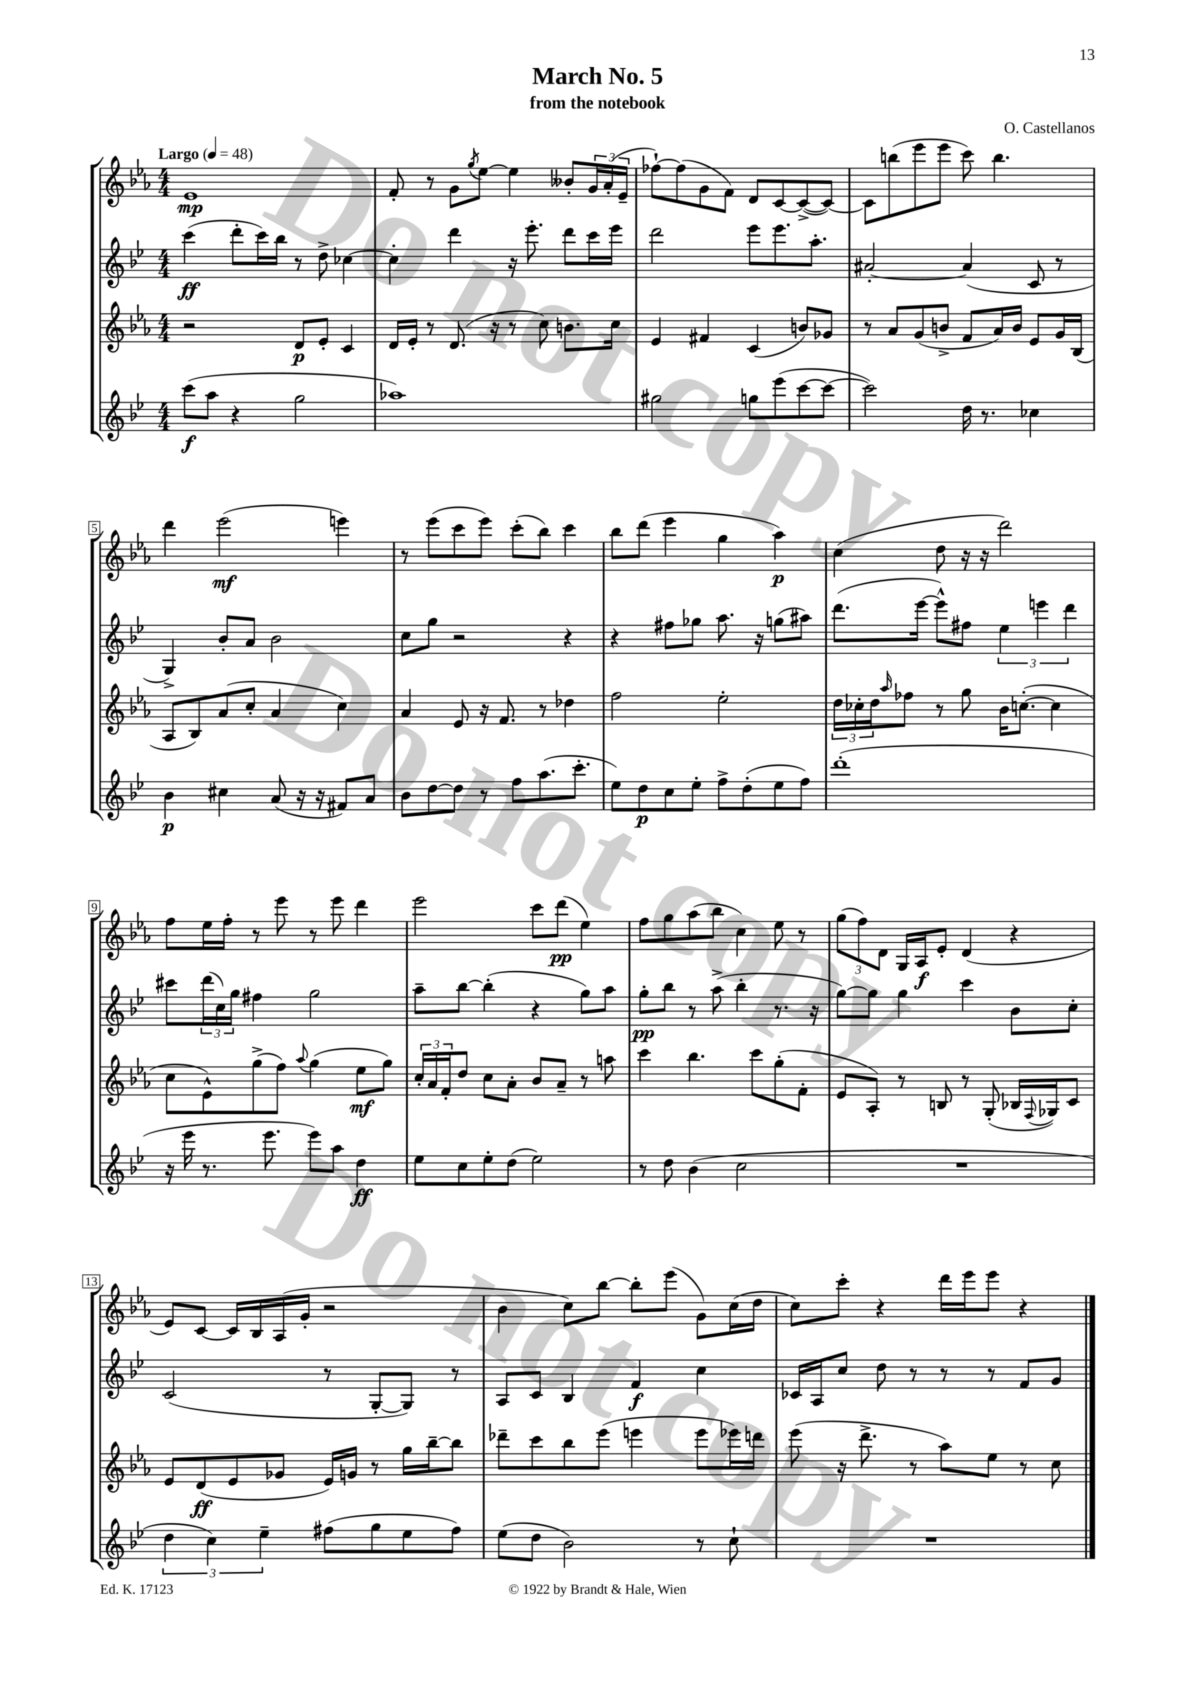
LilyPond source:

\header { title = "March No. 5" composer = "O. Castellanos" subtitle = "from the notebook" }
<<
\new StaffGroup <<
\new Staff = "s0" {
    \clef treble \key ees \major \numericTimeSignature \time 4/4 \tempo "Largo" 4 = 48
    ees'1\mp |
    f'8-. r8 g'8 \acciaccatura { g''8 } ees''8~ ees''4 beses'8-. \tuplet 3/2 { g'16 aes'16-.( ees'16-- } |
    fes''8~-!) fes''8( g'8 f'8) d'8 c'8~ c'8~->( c'8~) |
    c'8 b''8( ees'''8 ees'''8 c'''8) b''4. |
    d'''4 ees'''2\mf( e'''4) |
    r8 ees'''8( c'''8 ees'''8) c'''8-.( bes''8) c'''4 |
    bes''8 d'''8( ees'''4 g''4 aes''4\p) |
    c''4( d''8 r16 r16 d'''2) |
    f''8 ees''16 f''16-. r8 ees'''8 r8 ees'''8 d'''4 |
    ees'''2 c'''8 d'''8\pp( ees''4) |
    f''8 g''8 aes''8( bes''8 c''4) ees''8 r8 |
    \tuplet 3/2 { g''8( f''8) d'8 } g16 aes16\f ees'8-. d'4( r4 |
    ees'8) c'8~ c'16 bes16 aes16( g'16-. r2 |
    bes'4 c''8) bes''8~ bes''8-. ees'''8( g'8) c''16( d''16 |
    c''8) c'''8-. r4 d'''16 ees'''16 ees'''8 r4 \bar "|." |
}
\new Staff = "s1" {
    \clef treble \key bes \major \numericTimeSignature \time 4/4
    c'''4\ff( d'''8-. c'''16) bes''16 r8 d''8-> ces''4~ |
    ces''4-. d'''4 r16 ees'''8.-. d'''8 c'''16 ees'''16 |
    d'''2 ees'''8 ees'''8. a''8.-. |
    ais'2~-. ais'4( c'8 r8 |
    g4->) bes'8-. a'8 bes'2 |
    c''8 g''8 r2 r4 |
    r4 fis''8 ges''8 a''8. r16 g''8( ais''8) |
    d'''8.( ees'''16~ ees'''8-^) fis''8 \tuplet 3/2 { ees''4 e'''4 d'''4 } |
    cis'''8 \tuplet 3/2 { d'''16( c''16) g''16 } fis''4 g''2 |
    a''8-- bes''8~ bes''4-.( r4 g''8) a''8 |
    g''8-.\pp bes''8 r8 a''8->( bes''4-. r8. r16 |
    g''8~) g''8 g''4 c'''4 bes'8 c''8-. |
    c'2( r8 g8~-. g8) r8 |
    a8 c'8 bes4 f'4\f c''4 |
    ces'16 a16 c''8 d''8 r8 r8 r8 f'8 g'8 \bar "|." |
}
\new Staff = "s2" {
    \clef treble \key ees \major \numericTimeSignature \time 4/4
    r2 d'8\p ees'8-. c'4 |
    d'16 ees'16-. r8 d'8.( r16 r8 c''8) b'8. c''16 |
    ees'4 fis'4 c'4( b'8) ges'8 |
    r8 aes'8 g'8( b'8-> f'8 aes'16) b'16 ees'8 g'16 bes16( |
    aes8 bes8) aes'8( c''8-. aes'4 c''4) |
    aes'4 ees'8 r16 f'8. r8 des''4 |
    f''2 ees''2-. |
    \tuplet 3/2 { d''16 ces''16-. d''16 } \grace { aes''16 } fes''8 r8 g''8 bes'16 c''8.~-.( c''4 |
    c''8 ees'8-^) g''8->( f''8) \appoggiatura { aes''8 } g''4( ees''8\mf g''8) |
    \tuplet 3/2 { c''16-. aes'16 f'16-. } d''8 c''8 aes'8-. bes'8 aes'8-- r8 a''8 |
    c'''4 bes''4. c'''8 g''8-.( f'8-. |
    ees'8 aes8-.) r8 b8 r8 g8-.( bes16 \appoggiatura { f8 } ges16) c'8 |
    ees'8 d'8\ff( ees'8 ges'8 ees'16) g'16 r8 g''16 bes''16~-- bes''8 |
    des'''8-- c'''8 bes''8 ees'''8( e'''4 e'''8 ees'''16) d'''16 |
    ees'''8( r16 d'''8.-> r8 aes''8) ees''8 r8 c''8 \bar "|." |
}
\new Staff = "s3" {
    \clef treble \key bes \major \numericTimeSignature \time 4/4
    c'''8\f( a''8 r4 g''2 |
    aes''1) |
    gis''2 g''8 ees'''8( c'''8~ c'''8~ |
    c'''2) d''16 r8. ces''4 |
    bes'4\p cis''4 a'8( r16 r16 fis'8) a'8 |
    bes'8 d''8~ d''8 r8 f''8 a''8.( c'''8.-. |
    ees''8) d''8\p c''8 ees''8-. f''8-> d''8-.( ees''8 f''8) |
    d'''1-.( |
    r16 ees'''16 r8. ees'''8. ees'''8) a''8 d''4\ff |
    ees''8 c''8 ees''8-. d''8( ees''2) |
    r8 d''8 bes'4( c''2 |
    R1 |
    \tuplet 3/2 { d''4 c''4) ees''4-- } fis''8( g''8 ees''8 fis''8) |
    ees''8( d''8 bes'2) r8 c''8-! |
    R1 \bar "|." |
}
>>
>>
\layout { \context { \Score \override BarNumber.stencil = #(make-stencil-boxer 0.1 0.3 ly:text-interface::print) } }
